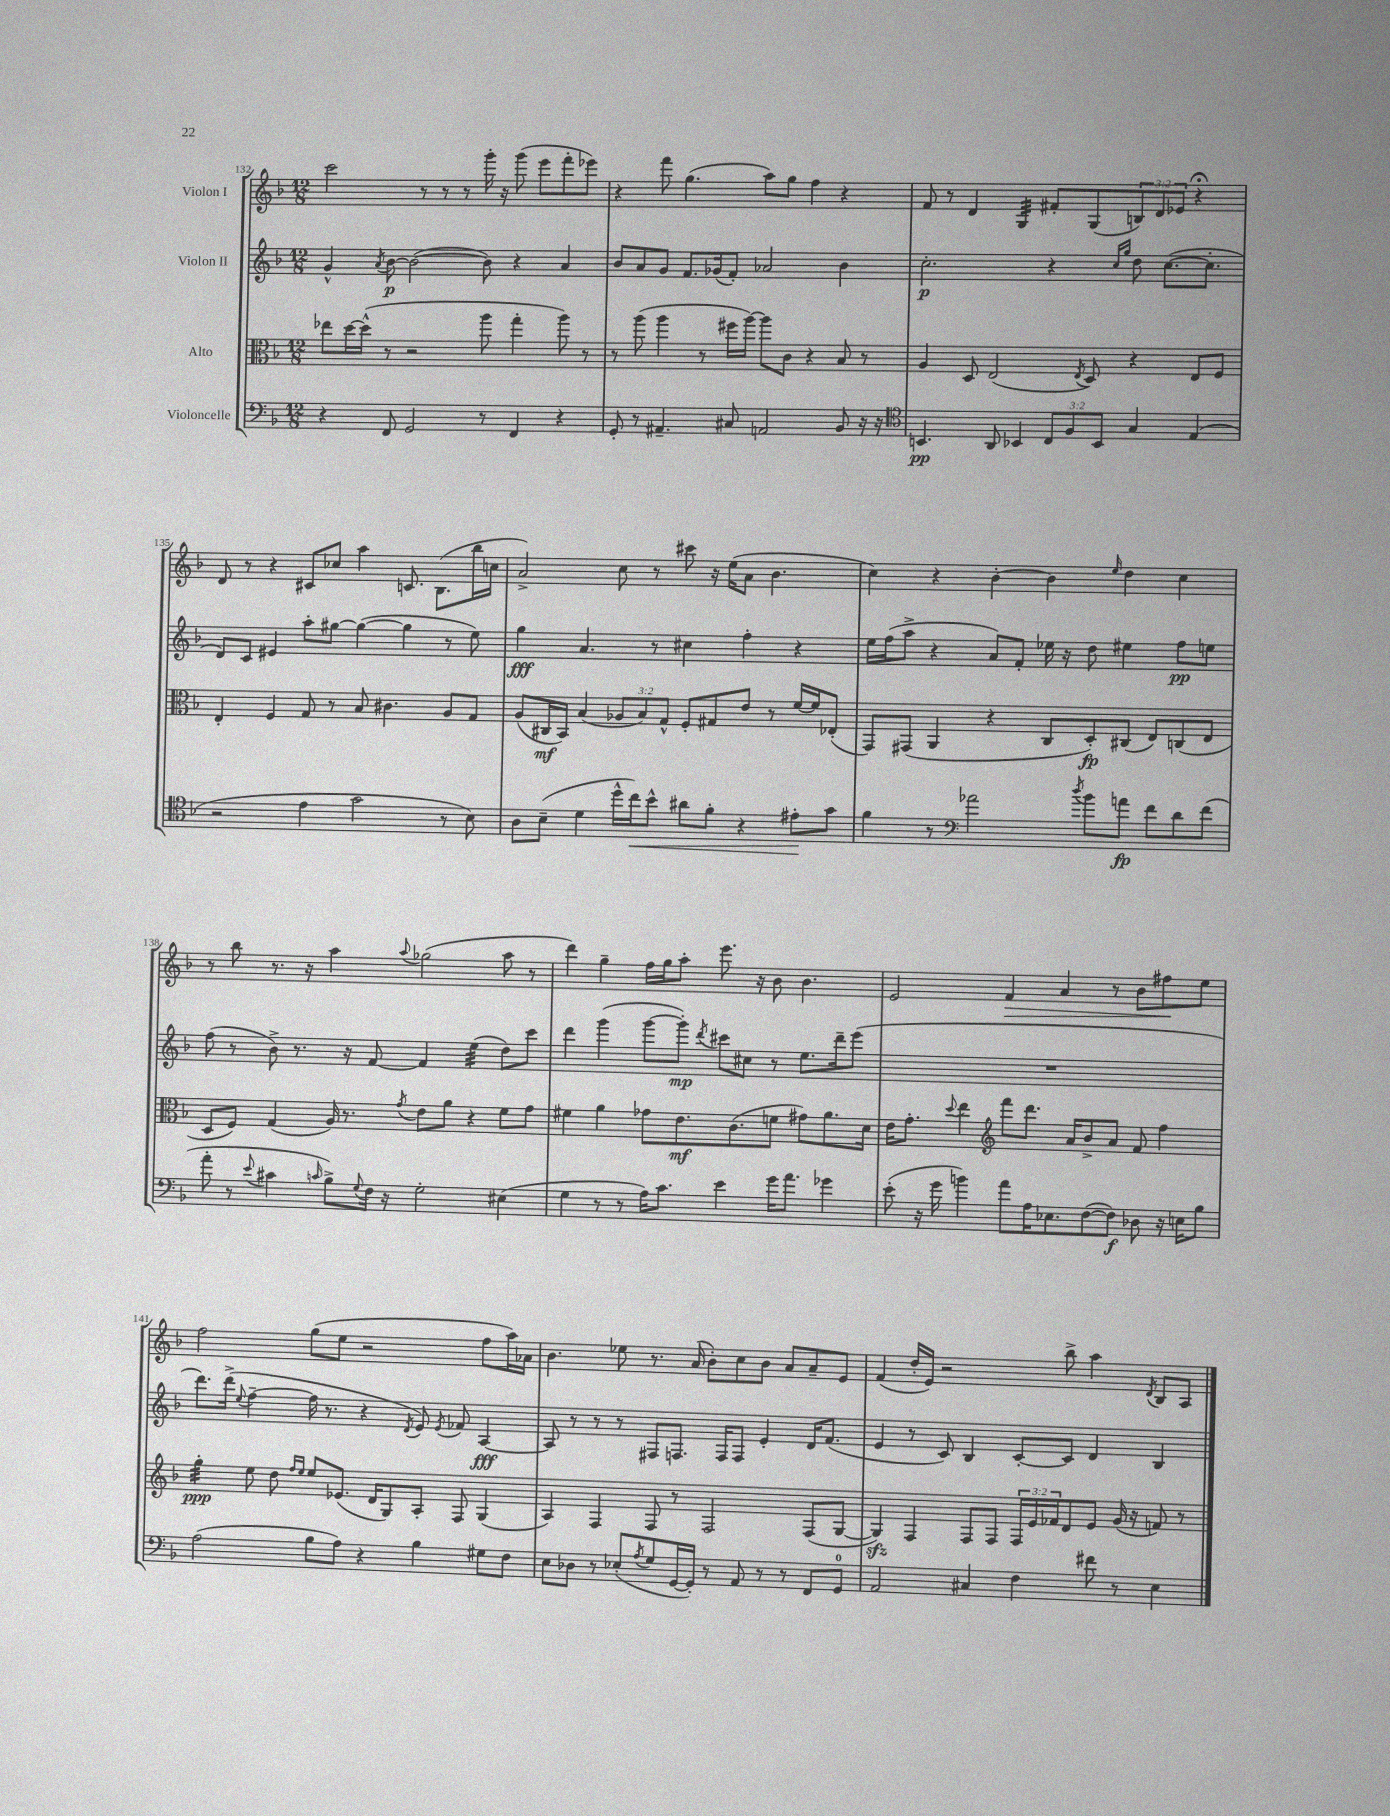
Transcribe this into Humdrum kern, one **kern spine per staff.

**kern	**kern	**kern	**kern
*staff4	*staff3	*staff2	*staff1
*clefF4	*clefC3	*clefG2	*clefG2
*k[b-]	*k[b-]	*k[b-]	*k[b-]
*M12/8	*M12/8	*M12/8	*M12/8
4r	8ee-\L	4g^^/	2ccc\
.	[16dd\L	.	.
.	(16dd^^\]JJ	.	.
.	.	8qa/	.
8FF/	8r	[8b-\	.
2GG/	2r	(2b-\_	.
.	.	.	8r
.	.	.	8r
.	.	.	8r
8r	8aa\	8b-\])	16ggg'\
.	.	.	16r
4FF/	4gg'\	4r	(8ggg\
.	.	.	8eee\L
4r	8aa\)	4a/	8fff'\
.	8r	.	8eee-\J)
=	=	=	=
8GG'/	8r	8b-/L	4r
8r	(8aa\	8a/	.
4.AA#~/	4aa\	8g/J	8fff\
.	.	8.f/L	(4.gg\
.	8r	.	.
.	.	(16g-/k	.
8C#/	16ff#\LL	8f'/J)	.
.	[16aa\JJ)	.	.
2AA/	8aa\]L	2a-/	8aa\L)
.	8c\J	.	8gg\J
.	4r	.	4ff\
8BB-/	8B-/	4b-\	4r
16r	8r	.	.
16r	.	.	.
=	=	=	=
*clefC4	*	*	*
4.BB/	4A/	2.cc'\	8f/
.	.	.	8r
.	8D/	.	4d/
8AA/	(2E/	.	.
4BB-/	.	.	4G/
12C/L	.	4r	8f#'/L
12F/	.	.	.
.	8qE/	.	.
.	8D/)	.	(8G/
12BB-/J	.	.	.
.	.	16qqcc/LL	.
.	.	16qqgg/JJ	.
4G/	4r	8dd\	12B/)
.	.	.	12d/
.	.	([8.cc\L	.
.	.	.	12e-/J
(4E/	8E/L	.	4r;
.	.	8.cc'\]J	.
.	8F/J	.	.
=	=	=	=
2r	4E'/	8d/L)	8d/
.	.	8c/J	8r
.	4F/	4e#/	4r
4e\	8G/	8aa'\L	8c#/L
.	8r	[8gg#\J	8cc-/J
2g\	8B-/	(4gg#\_	4aa\
.	4.c#\	.	.
.	.	4gg#\]	8.c/
.	.	.	(8.B-\L
8r	8A/L	8r	.
8B-\)	8G/J	8ee\)	16bb-\L
.	.	.	16cc\JJ
=	=	=	=
8A\L	(8A/L	4gg\	2a^/)
(8B-~\J	16C#/L	.	.
.	16BB-/JJ)	.	.
4d\	(4B-/	4.a/	.
16dd^^\LL	12A-/L	.	8cc\
16cc\J)	.	.	.
.	12B-/)	.	.
8b-^^\J	.	8r	8r
.	12G^^/J	.	.
8a#\L	8F'/L	4cc#\	8ccc#\
8f'\J	8G#/	.	16r
.	.	.	(16ee\LK
4r	8e/J	4ff'\	8a\J
.	8r	.	4.b-\
8e#'\L	[16f/LL	4r	.
.	16f/]J	.	.
8g\J	(8E-'/J	.	.
=	=	=	=
4f\	8GG/L)	16ee\LL	4cc\)
.	.	(16ff\J	.
.	(8GG#/J	8aa^\J	.
8r	4AA/	4r	4r
*clefF4	*	*	*
2a-\	.	.	.
.	4r	8a/L)	[4b-'\
.	.	8f'/J	.
.	8C/L	16ee-\	4b-\]
.	.	16r	.
8qdd/	.	.	.
8b-\L	8D'/)	8dd\	.
.	.	.	16qqee/
8a\J	(8C#/J	4ee#\	4dd\
8f\L	8E/L)	.	.
8d\	(8C/	8ff\L	4cc\
(8f\J	8E/J	8ee\J	.
=	=	=	=
8a'\	8D/L	(8ff\	8r
8r	8F/J)	8r	8bb-\
8qqe/	.	.	.
4c#\	(4G/	8b-^\)	8.r
.	.	8.r	.
.	.	.	16r
16qqc/	.	.	.
8B-^\L)	16A/)	.	4aa\
.	8.r	16r	.
8qqG/	.	.	.
16F\Jk	.	[8f/	.
16r	.	.	.
.	8qg/	.	8qqaa/
2G'\	8e\L	4f/]	(2gg-\
.	8a\J	.	.
.	4r	(4ee\	.
(4E#\	8f\L	8dd\L)	8aa\
.	8g\J	8ccc\J	8r
=	=	=	=
4G\	4f#\	4ddd\	4ddd\)
8r	4a\	(4ggg\	4gg~\
8r	.	.	.
16A\LK)	8g-\L	[8ggg\L	16ff\LL
8.c\J	.	.	16gg\J
.	8.e\	8ggg'\]J)	8aa'\J
.	.	8qddd/	.
4e\	.	8ccc#\L	8.eee\
.	(8.c\	.	.
.	.	8cc#\J	.
.	.	.	16r
16g\LK	8f\J	8r	8b-\
8.a\J	.	.	.
.	8g#\L)	8.ee\L	4.b-\
4g-\	8.a\	.	.
.	.	16ddd~\k	.
.	.	(8eee\J	.
.	16d\Jk	.	.
=	=	=	=
(8e'\	16e\LK	1.r	2e/
.	8.g'\J	.	.
16r	.	.	.
16g\	.	.	.
.	8qqdd/	.	.
4b\)	4ee\	.	.
*	*clefG2	*	*
8a\L	8fff\L	.	4f/
16A\K	8.ddd\J	.	.
8.E-\	.	.	.
.	.	.	4a/
.	16a/LK	.	.
([8F\	8b-^/	.	.
8F\]J)	8a/J	.	8r
8D-\	8f/	.	8b-\L
16r	4ff\	.	8ff#\
16E\LK	.	.	.
8B-\J	.	.	8ee\J
=	=	=	=
(2A\	4gg'\	8.ddd\L)	2ff\
.	.	(16ddd^\Jk	.
.	.	8qqee/	.
.	8ee\	[4ff~\	.
.	8dd\	.	.
.	16qqff/LL	.	.
.	16qqee/JJ	.	.
8B-\L	8ee/L	16ff\]	(8gg\L
.	.	8.r	.
8A\J)	(8.e-/J	.	8ee\J
4r	.	4r	2r
.	16d/LK	.	.
.	8G/)	.	.
.	.	8qd/	.
4B-\	8A'/J	8e/)	.
.	.	8qe/	.
.	8F/	8f-/	.
8G#\L	(4G/	[4A/	8ff\L
8F\J	.	.	16aa\L)
.	.	.	16a-\JJ
=	=	=	=
8E\L	4A/)	8A/]	4.b-\
8D-\J	.	8r	.
8r	4F/	8r	.
(8E-'/L	.	8r	8ee-\
8qA/	.	.	.
8G/	8F/	8F#/L	8.r
[16GG/L	8r	8.F/J	.
16GG'/]JJ)	.	.	(16a/
8r	2F/	.	8b-'\L)
.	.	16F/LK	.
8AA/	.	8F/J	8cc\
8r	.	4e'/	8b-\J
8r	.	.	8a/L
8FF/L	(8F/L	16d/LK	8a~/
.	.	(8.f/J	.
8GG/J	[8G/J	.	8e/J
=	=	=	=
2AA/	4G/])	4e/	(4f/
.	4F/	8r	16dd'/LL
.	.	.	16e/JJ)
.	.	8c/)	2r
4C#/	8F/L	4B-/	.
.	8F/J	.	.
4F\	24F/LL	[8c'/L	.
.	24e/	.	.
.	24f-/J	.	.
.	8d/	8c/]J	8bb-^\
8f#\	8e/J	4d/	4aa\
8r	(16g/	.	.
.	16r	.	.
.	.	.	8qd/
4E\	8f/)	4B-/	8B-/L
.	8r	.	8A/J
==	==	==	==
*-	*-	*-	*-
